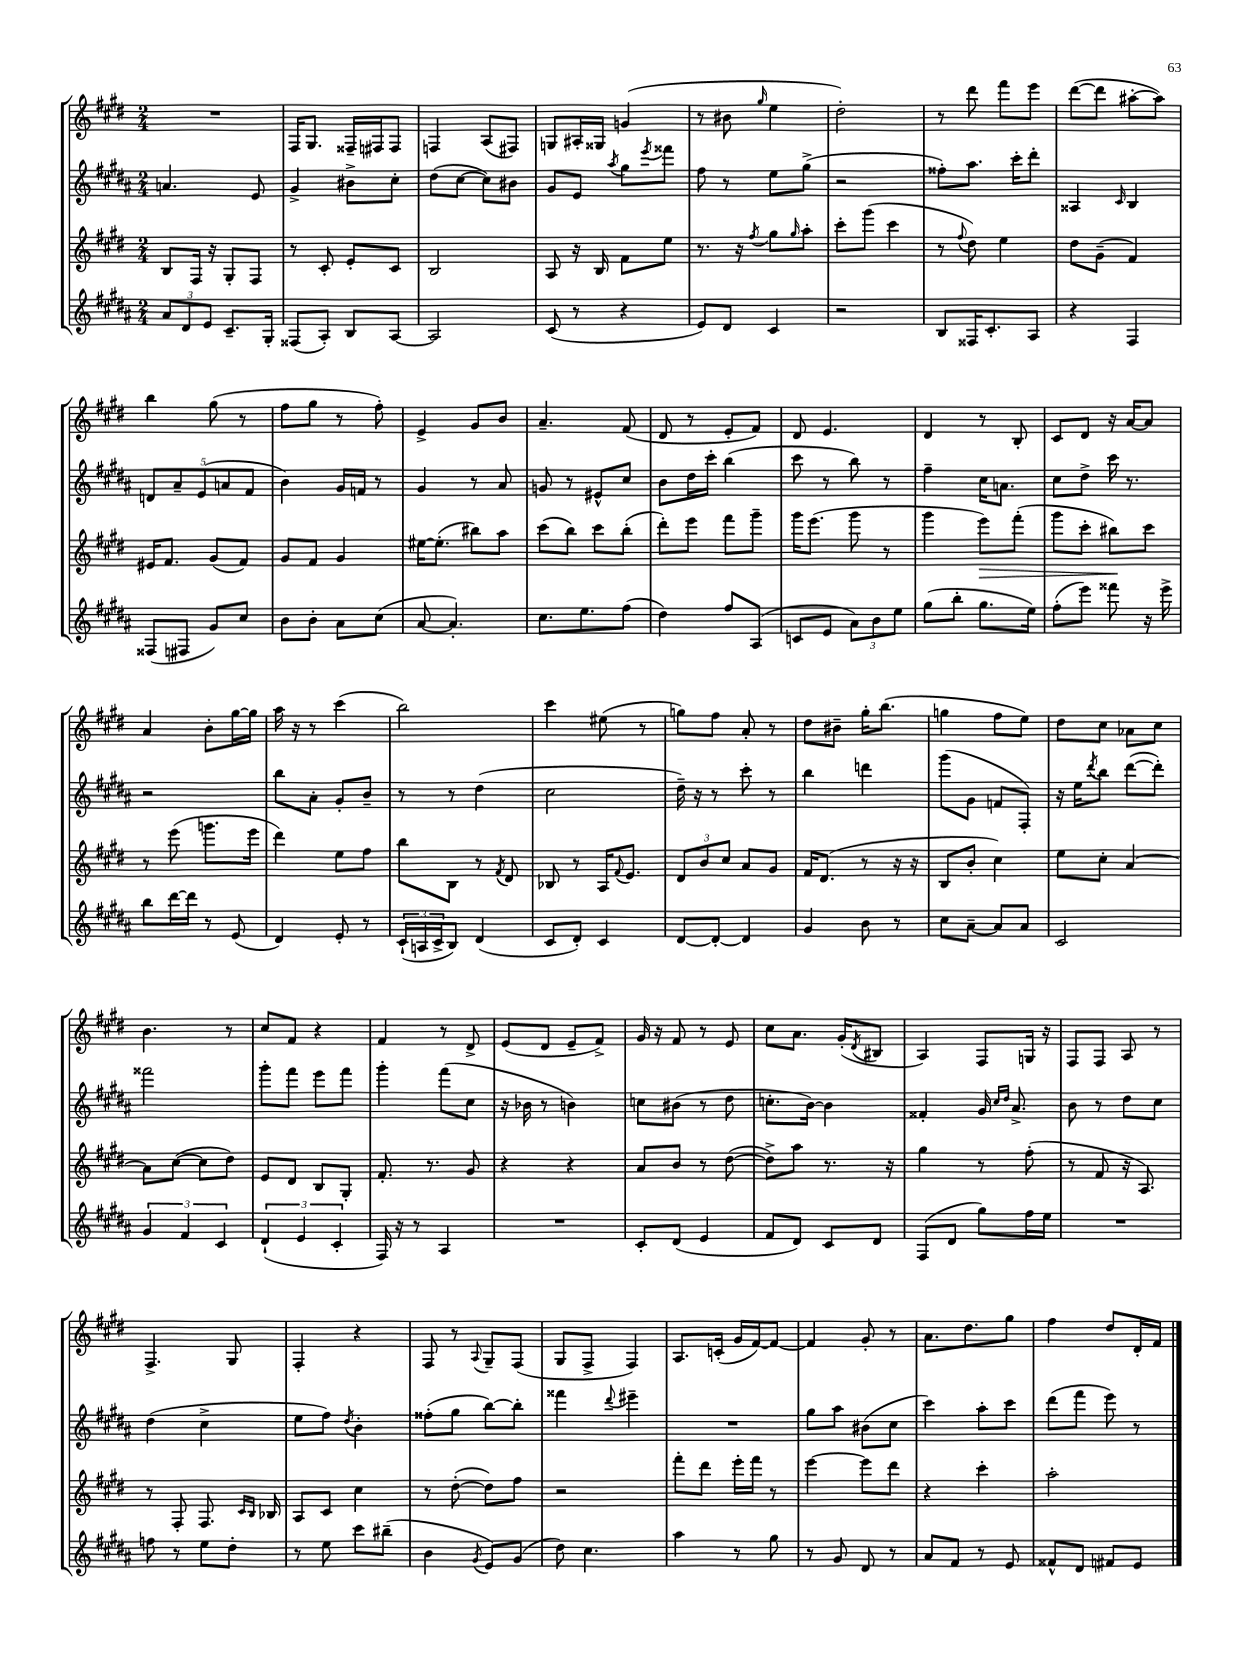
<<
\new StaffGroup <<
\new Staff = "s0" {
    \clef treble \key e \major \numericTimeSignature \time 2/4
    R2 |
    fis16 gis8. fisis16-- fis16 fis8 |
    f4 a8( fis8) |
    g8 ais16-. gisis16 g'4( |
    r8 bis'8 \grace { gis''16 } e''4 |
    dis''2-.) |
    r8 dis'''8 fis'''8 e'''8 |
    dis'''8~( dis'''8 ais''8~-. ais''8) |
    b''4 gis''8( r8 |
    fis''8 gis''8 r8 fis''8-.) |
    e'4-> gis'8 b'8 |
    a'4.-- fis'8( |
    dis'8 r8 e'8-. fis'8) |
    dis'8 e'4. |
    dis'4 r8 b8-. |
    cis'8 dis'8 r16 a'16~ a'8 |
    a'4 b'8-. gis''16~ gis''16 |
    a''16 r16 r8 cis'''4( |
    b''2) |
    cis'''4 eis''8( r8 |
    g''8) fis''8 a'8-. r8 |
    dis''8 bis'8-- gis''16-. b''8.( |
    g''4 fis''8 e''8) |
    dis''8 cis''8 aes'8 cis''8 |
    b'4. r8 |
    cis''8 fis'8 r4 |
    fis'4 r8 dis'8-> |
    e'8( dis'8 e'8-- fis'8->) |
    gis'16 r16 fis'8 r8 e'8 |
    cis''8 a'8. gis'16-.( \acciaccatura { dis'8 } bis8 |
    a4) fis8 g16 r16 |
    fis8 fis8 a8 r8 |
    fis4.-> gis8 |
    fis4-. r4 |
    fis8 r8 \appoggiatura { a8 } gis8-- fis8( |
    gis8 fis8-> fis4) |
    a8. c'16-.( gis'16 fis'16~) fis'8~ |
    fis'4 gis'8-. r8 |
    a'8. dis''8. gis''8 |
    fis''4 dis''8 dis'16-. fis'16 \bar "|." |
}
\new Staff = "s1" {
    \clef treble \key b \major \numericTimeSignature \time 2/4
    a'4. e'8 |
    gis'4-> bis'8-> cis''8-. |
    dis''8( cis''8~ cis''8) bis'8 |
    gis'8 e'8 \acciaccatura { ais''8 } gis''8 \acciaccatura { e'''8 } fisis'''8 |
    fis''8 r8 e''8 gis''8->( |
    r2 |
    fisis''8-.) ais''8. cis'''16-. dis'''8-. |
    aisis4 \grace { cis'16 } b4 |
    \tuplet 5/4 { d'8 ais'8-- e'8( a'8 fis'8 } |
    b'4) gis'16 f'16 r8 |
    gis'4 r8 ais'8 |
    g'8 r8 eis'8-^ cis''8 |
    b'8 dis''16 cis'''16-. b''4( |
    cis'''8 r8 b''8) r8 |
    fis''4-- cis''16 a'8. |
    cis''8 dis''8-> cis'''16 r8. |
    r2 |
    b''8 ais'8-. gis'8-. b'8-- |
    r8 r8 dis''4( |
    cis''2 |
    dis''16--) r16 r8 cis'''8-. r8 |
    b''4 d'''4 |
    gis'''8( gis'8 f'8 fis8-.) |
    r16 e''16 \acciaccatura { dis'''8 } b''8 dis'''8~( dis'''8-.) |
    fisis'''2 |
    gis'''8-. fis'''8 e'''8 fis'''8 |
    gis'''4-. fis'''8( cis''8 |
    r16 bes'16 r8 b'4) |
    c''8 bis'8( r8 dis''8 |
    c''8.-. b'16~) b'4 |
    fisis'4-. gis'16 \grace { cis''16 dis''16 } ais'8.-> |
    b'8 r8 dis''8 cis''8 |
    dis''4( cis''4-> |
    e''8 fis''8) \acciaccatura { dis''8 } b'4-. |
    fisis''8-.( gis''8 b''8~) b''8-. |
    fisis'''4 \appoggiatura { dis'''8 } eis'''4-- |
    R2 |
    gis''8 ais''8 bis'8( cis''8 |
    cis'''4) ais''8-. cis'''8 |
    dis'''8( fis'''8 e'''8) r8 \bar "|." |
}
\new Staff = "s2" {
    \clef treble \key e \major \numericTimeSignature \time 2/4
    b8 fis16 r16 gis8-. fis8 |
    r8 cis'8-. e'8-. cis'8 |
    b2 |
    a8 r16 b16 fis'8 e''8 |
    r8. r16 \acciaccatura { fis''8 } gis''8 \grace { gis''16 } a''8-. |
    cis'''8-. gis'''8( cis'''4 |
    r8 \appoggiatura { fis''8 } dis''8) e''4 |
    dis''8 gis'8--( fis'4) |
    eis'16 fis'8. gis'8( fis'8) |
    gis'8 fis'8 gis'4 |
    eis''16~ eis''8.-.( bis''8) a''8 |
    cis'''8( b''8) cis'''8 b''8-.( |
    dis'''8-.) e'''8 fis'''8 gis'''8-- |
    gis'''16 e'''8.( gis'''8 r8 |
    gis'''4 e'''8\>) fis'''8-.( |
    gis'''8 cis'''8-. bis''8\!) cis'''8 |
    r8 e'''8( g'''8. e'''16 |
    dis'''4) e''8 fis''8 |
    b''8 b8 r8 \acciaccatura { fis'8 } dis'8 |
    bes8 r8 a16 \appoggiatura { fis'8 } e'8. |
    \tuplet 3/2 { dis'8 b'8 cis''8 } a'8 gis'8 |
    fis'16 dis'8.( r8 r16 r16 |
    b8 b'8-. cis''4) |
    e''8 cis''8-. a'4~ |
    a'8 cis''8~( cis''8 dis''8) |
    e'8 dis'8 b8 gis8-. |
    fis'8.-. r8. gis'8 |
    r4 r4 |
    a'8 b'8 r8 dis''8~( |
    dis''8->) a''8 r8. r16 |
    gis''4 r8 fis''8-.( |
    r8 fis'8 r16 a8.) |
    r8 fis8-. fis8. \grace { cis'16 b16 } bes16 |
    a8 cis'8 cis''4 |
    r8 dis''8~-.( dis''8) fis''8 |
    r2 |
    fis'''8-. dis'''8 e'''16-. fis'''16 r8 |
    e'''4~ e'''8 dis'''8 |
    r4 cis'''4-. |
    a''2-. \bar "|." |
}
\new Staff = "s3" {
    \clef treble \key b \major \numericTimeSignature \time 2/4
    \tuplet 3/2 { ais'8 dis'8 e'8 } cis'8.-- gis16-. |
    fisis8( ais8-.) b8 ais8~ |
    ais2 |
    cis'8( r8 r4 |
    e'8) dis'8 cis'4 |
    r2 |
    b8 fisis16 cis'8.-. ais8 |
    r4 fis4 |
    fisis8( fis8 gis'8) cis''8 |
    b'8 b'8-. ais'8 cis''8( |
    ais'8~ ais'4.-.) |
    cis''8. e''8. fis''8( |
    dis''4) fis''8 ais8( |
    c'8 e'8 \tuplet 3/2 { ais'8) b'8 e''8 } |
    gis''8( b''8-. gis''8. e''16) |
    fis''8-.( e'''8) fisis'''8 r16 e'''16-> |
    b''8 dis'''16~ dis'''16 r8 e'8( |
    dis'4) e'8-. r8 |
    \tuplet 3/2 { cis'16-!( a16 cis'16-> } b8) dis'4( |
    cis'8 dis'8-.) cis'4 |
    dis'8~ dis'8~-. dis'4 |
    gis'4 b'8 r8 |
    cis''8 ais'8~-- ais'8 ais'8 |
    cis'2 |
    \tuplet 3/2 { gis'4 fis'4 cis'4 } |
    \tuplet 3/2 { dis'4-!( e'4 cis'4-. } |
    fis16) r16 r8 ais4 |
    R2 |
    cis'8-. dis'8( e'4 |
    fis'8 dis'8) cis'8 dis'8 |
    fis8( dis'8 gis''8) fis''16 e''16 |
    R2 |
    f''8 r8 e''8 dis''8-. |
    r8 e''8 cis'''8 bis''8--( |
    b'4 \acciaccatura { gis'8 } e'8) gis'8( |
    dis''8) cis''4. |
    ais''4 r8 gis''8 |
    r8 gis'8 dis'8 r8 |
    ais'8 fis'8 r8 e'8 |
    fisis'8-^ dis'8 fis'8 e'8 \bar "|." |
}
>>
>>
\layout { \context { \Score \remove "Bar_number_engraver" } }
